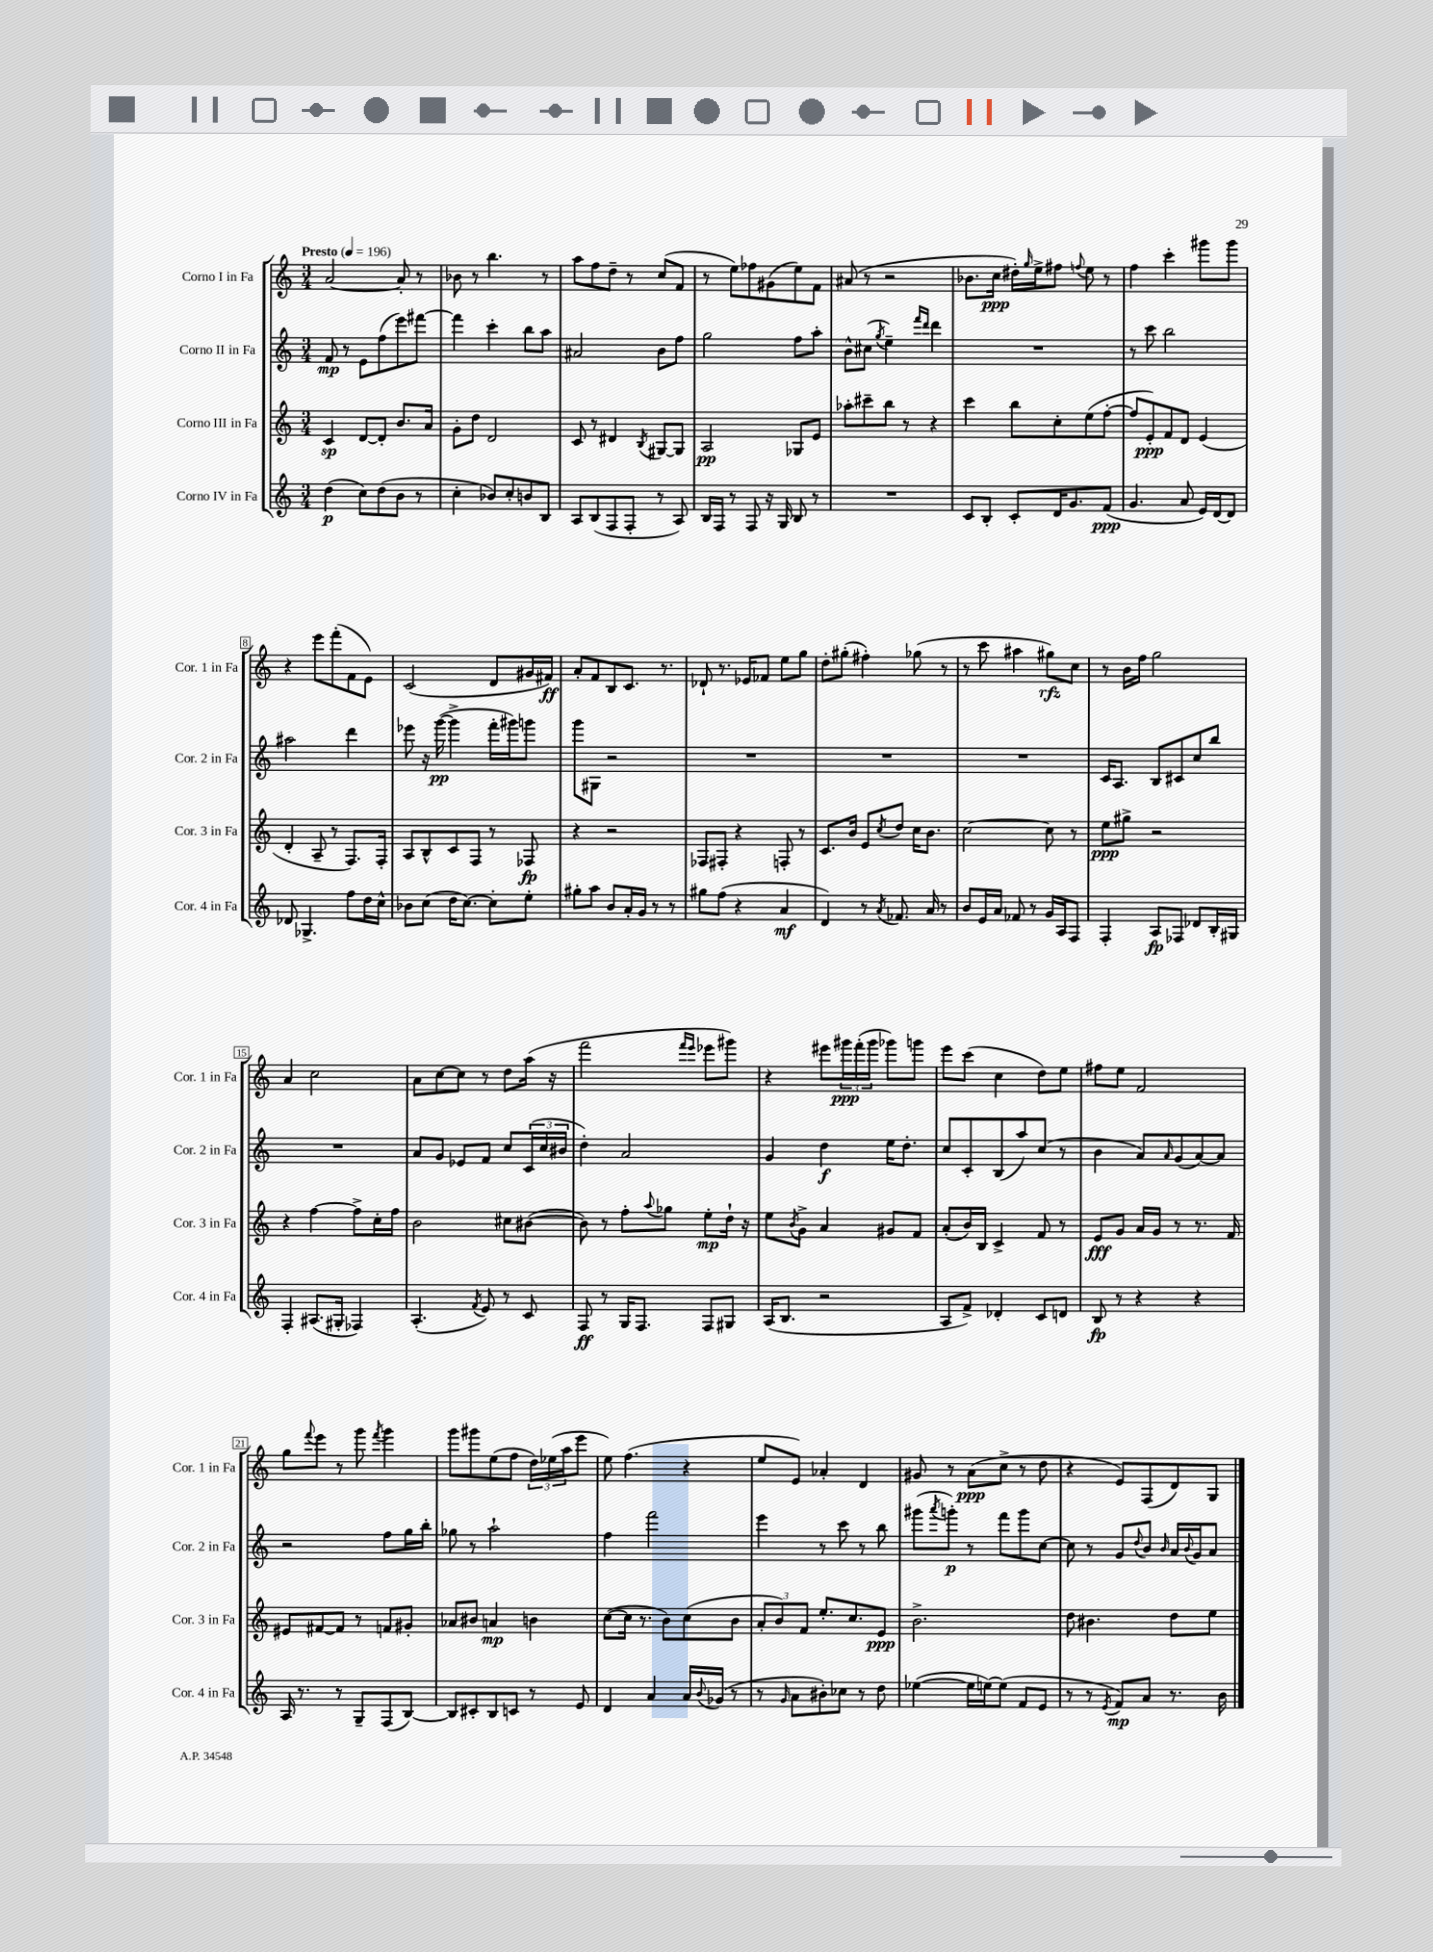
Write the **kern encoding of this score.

**kern	**kern	**kern	**kern
*staff4	*staff3	*staff2	*staff1
*clefG2	*clefG2	*clefG2	*clefG2
*k[]	*k[]	*k[]	*k[]
*M3/4	*M3/4	*M3/4	*M3/4
*MM196	*MM196	*MM196	*MM196
(4dd	4c	8f	[2a
.	.	8r	.
8cc)	[8d	8e	.
(8dd	8d']	(8ff	.
8b	8.b	8eee)	8a']
8r	.	[8fff#	8r
.	16a	.	.
=	=	=	=
4cc'	8g'	4fff#]	8b-
.	8dd	.	8r
8b-)	2d	4ccc'	4.bb
8cc'	.	.	.
8b	.	8bb	.
8B	.	8aa	8r
=	=	=	=
8A	8c	2a#	8aa
(8B	8r	.	8ff
8F	4d#	.	8dd~
8F'	.	.	8r
.	8qB	.	.
8r	[8G#	8b	(8cc
8A)	8G#]	8ff	8f
=	=	=	=
16B	2A	2gg	8r
16F	.	.	.
8r	.	.	8ee)
8F	.	.	8ff-
16r	.	.	(8g#
16G	.	.	.
8B	8G-	8ff	8ee)
8r	8e	8aa'	8f
=	=	=	=
2.r	8aa-'	8b^^	(8a#
.	8ccc#~	(8cc#	8r
.	.	8qgg	.
.	8bb	4ee~)	2r
.	8r	.	.
.	.	16qqfff	.
.	.	16qqddd	.
.	4r	4ddd	.
=	=	=	=
8c	4ccc	2.r	8.b-
8B'	.	.	.
.	.	.	16cc
8c'	8bb	.	16dd#')
.	.	.	16qqgg
.	.	.	16ee^
16d	8cc'	.	8ff#
8.g	.	.	.
.	.	.	8qqff
.	(8ee	.	8ee
(8f	[8ff'	.	8r
=	=	=	=
4.g	8ff]	8r	4ff
.	8e')	8ccc	.
.	8f	2bb	4ccc'
8a	8d	.	.
16e)	(4e	.	8ggg#
[16d	.	.	.
8d]	.	.	8ggg#
=	=	=	=
8d-	4d'	2aa#	4r
4.G-^	.	.	.
.	8A~	.	8eee
.	8r	.	(8fff'
8ff	8.F)	4ddd	8f
16dd	.	.	8e)
16cc^^	16F'	.	.
=	=	=	=
8b-	8A	8eee-	(2c
(8cc	8B^^	16r	.
.	.	([16ggg	.
16dd	8c	4ggg^]	.
[8.cc)	.	.	.
.	8F	.	.
8cc']	8r	16fff'	8d
.	.	16ggg#)	.
8ee'	8F-	8ggg	16g#
.	.	.	16f#)
=	=	=	=
8gg#'	4r	8ggg	8a'
8aa	.	8G#	8f
8b	2r	2r	8B
16a'	.	.	8.c
16g	.	.	.
8r	.	.	.
.	.	.	8.r
8r	.	.	.
=	=	=	=
8gg#	8F-	2.r	8d-`
(8ff	8F#'	.	8.r
4r	4r	.	.
.	.	.	16e-
.	.	.	8f-
4a	8F'	.	8ee
.	8r	.	8gg
=	=	=	=
4d)	8.c	2.r	8dd'
.	.	.	(8gg#'
.	16b	.	.
8r	8e	.	4ff#')
8qa	8qcc	.	.
8.f-	8dd	.	.
.	16cc	.	(8gg-
16a	8.b	.	.
8r	.	.	8r
=	=	=	=
8b	[2cc	2.r	8r
16e	.	.	8ccc
16a	.	.	.
8f-	.	.	4aa#
8r	.	.	.
16g	8cc]	.	8gg#)
16A	.	.	.
8F	8r	.	8cc
=	=	=	=
4F'	8ee	16c	8r
.	.	8.A	.
.	8gg#^	.	16b
.	.	.	16ff
8A	2r	8B	2gg
8F-	.	8c#	.
8d-	.	8cc	.
16B'	.	8bb	.
16G#	.	.	.
=	=	=	=
4F'	4r	2.r	4a
(8.A#	[4ff	.	2cc
16G#'	.	.	.
4F-)	8ff^]	.	.
.	16cc'	.	.
.	16ff	.	.
=	=	=	=
(4.A'	2b	8a	8a
.	.	8g	[8cc
.	.	8e-	8cc]
8qf	.	.	.
8e)	.	8f	8r
8r	8cc#	8cc	8dd
8c	([8b#	(24c	(16aa
.	.	24cc	.
.	.	.	16r
.	.	24b#	.
=	=	=	=
8F	8b#])	4dd')	2fff
8r	8r	.	.
16G	8ff'	2a	.
8.F	.	.	.
.	8qqaa	.	.
.	8gg-	.	.
.	.	.	16qqfff
.	.	.	16qqeee
8F	8ee'	.	8eee-
8G#	16dd`	.	8ggg#)
.	16r	.	.
=	=	=	=
(16A	8ee	4g	4r
8.B	.	.	.
.	8qb	.	.
.	8g^	.	.
2r	4a	4dd	8eee#
.	.	.	24ggg#
.	.	.	(24fff'
.	.	.	24ggg#
.	8g#	16ee	8ggg-)
.	.	8.dd'	.
.	8f	.	8ggg
=	=	=	=
8A	(8a'	8cc	8eee
8f^)	16b)	8c'	(8ccc
.	16B	.	.
4d-'	4c^	(8B	4cc
.	.	8aa)	.
8c	8f	(8cc	8dd)
8d	8r	8r	8ee
=	=	=	=
8B	8e	4b	8ff#
8r	8g	.	8ee
4r	16a	8a)	2f
.	16g	.	.
.	.	16qqa	.
.	8r	(8g	.
4r	8.r	[8a)	.
.	.	8a]	.
.	16f	.	.
=	=	=	=
16A	8e#	2r	8gg
8.r	.	.	.
.	.	.	8qqfff
.	[8f#	.	8eee
8r	8f#]	.	8r
8G~	8r	.	8ggg
.	.	.	8qfff
(8F	8f	8ff	4ggg
[8B)	8g#'	16gg	.
.	.	16bb'	.
=	=	=	=
8B]	8a-	8gg-	8ggg
8c#'	8b#	8r	8ggg#
8B	4a	2aa`	(8ee
8c	.	.	8ff
8r	4b	.	24dd)
.	.	.	(24ee-
.	.	.	24aa
8e	.	.	8eee
=	=	=	=
4d	([8cc	4ff	8ee)
.	16cc]	.	(4.ff
.	8.r	.	.
4a	.	2fff	.
.	8b)	.	.
16a	(8cc	.	4r
8qqb	.	.	.
(16g-	.	.	.
8r	8b	.	.
=	=	=	=
8r	12a'	4eee	8ee
.	12b)	.	.
16qqg	.	.	.
8a	.	.	8e)
.	12f	.	.
8b#')	8.ee'	8r	4a-'
8cc-	.	8ccc	.
.	8.cc	.	.
8r	.	8r	4d
8dd	8e	8bb	.
=	=	=	=
([4ee-	2.b^	(8ggg#	8g#
.	.	8qaaa	.
.	.	8ggg')	8r
16ee-]	.	8r	(8a
[16ee)	.	.	.
(8ee]	.	8fff	8cc^
8f	.	8ggg	8r
8e	.	[8cc	8dd
=	=	=	=
8r	8dd	8cc]	4r
8r	4.b#	8r	.
8qe	.	.	.
8f)	.	8g	8e)
.	.	8qqdd	.
8a	.	8b	(8F
.	.	16qqb	.
8.r	8dd	16a	8d)
.	.	8qqb	.
.	.	16g	.
.	8ee	8a	8G
16b	.	.	.
==	==	==	==
*-	*-	*-	*-
